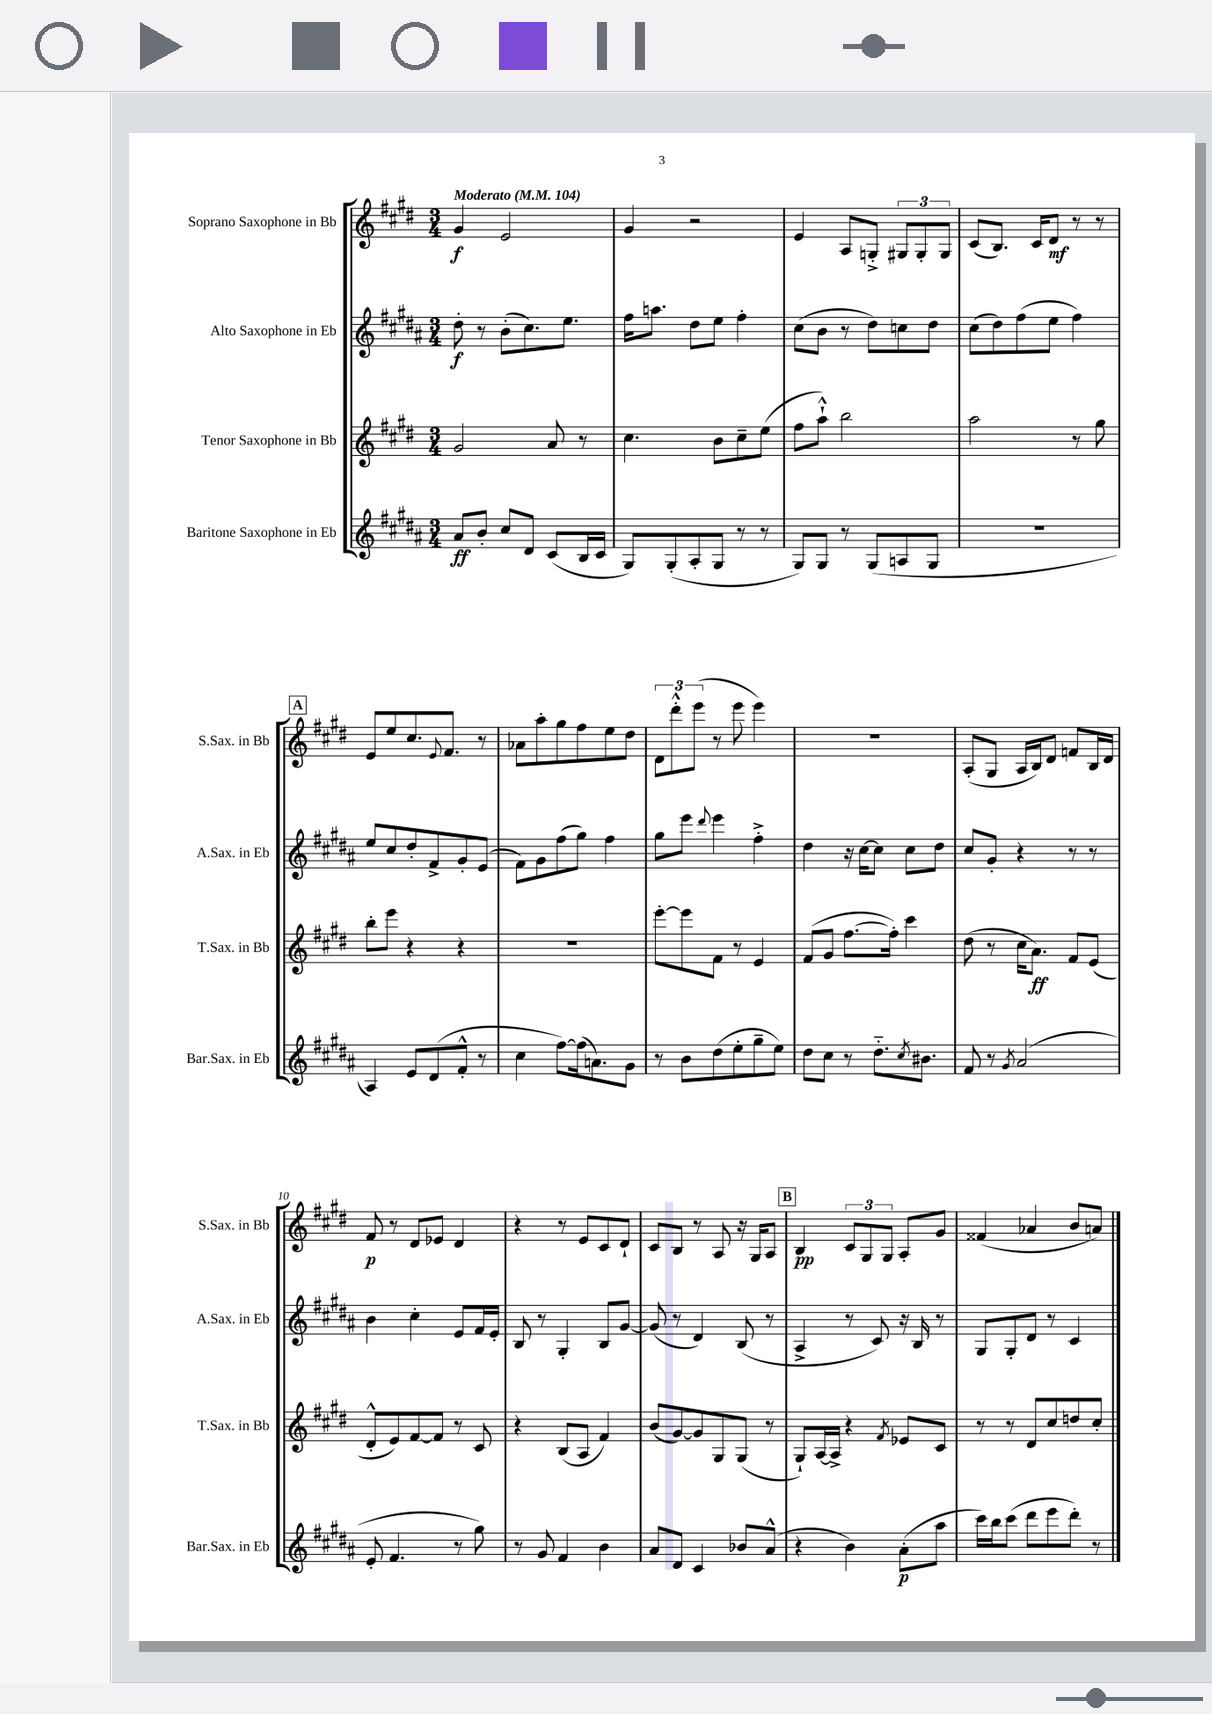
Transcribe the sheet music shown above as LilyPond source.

<<
\new StaffGroup <<
\new Staff = "s0" \with { instrumentName = "Soprano Saxophone in Bb" shortInstrumentName = "S.Sax. in Bb" } {
    \clef treble \key e \major \numericTimeSignature \time 3/4 \tempo "Moderato" 4 = 104
    gis'4\f e'2 |
    gis'4 r2 |
    e'4 a8 g8-.-> \tuplet 3/2 { gis8 gis8-. gis8 } |
    cis'8( b8.) cis'16 dis'8\mf r8 r8 |
    \mark \markup { \box "A" } e'8 e''8 cis''8. \appoggiatura { e'8 } fis'8. r8 |
    aes'8 a''8-. gis''8 fis''8 e''8 dis''8 |
    \tuplet 3/2 { dis'8 dis'''8-.-^ e'''8( } r8 e'''8 e'''4) |
    R2. |
    a8-.( gis8 a16 b16) dis'8 f'8 b16 dis'16 |
    fis'8\p r8 dis'8 ees'8 dis'4 |
    r4 r8 e'8 cis'8 dis'8-! |
    cis'8 b8 r8 a8 r16 gis16 a8 |
    \mark \markup { \box "B" } b4\pp \tuplet 3/2 { cis'8 gis8 gis8 } a8-. gis'8 |
    fisis'4( aes'4 b'8 a'8) \bar "|." |
}
\new Staff = "s1" \with { instrumentName = "Alto Saxophone in Eb" shortInstrumentName = "A.Sax. in Eb" } {
    \clef treble \key b \major \numericTimeSignature \time 3/4
    dis''8-.\f r8 b'8-.( cis''8.) e''8. |
    fis''16 a''8. dis''8 e''8 fis''4-. |
    cis''8( b'8 r8 dis''8) c''8 dis''8 |
    cis''8( dis''8) fis''8( e''8 fis''4) |
    \mark \markup { \box "A" } e''8 cis''8 dis''8-. fis'8-> gis'8-. e'8( |
    fis'8) gis'8 fis''8( gis''8) fis''4 |
    gis''8 e'''8 \appoggiatura { dis'''8 } e'''4 fis''4-.-> |
    dis''4 r16 cis''16~ cis''8 cis''8 dis''8 |
    cis''8 gis'8-. r4 r8 r8 |
    b'4 cis''4-. e'8 fis'16 e'16-. |
    b8 r8 gis4-. b8 gis'8~ |
    gis'8( r8 dis'4) b8( r8 |
    \mark \markup { \box "B" } ais4-> r8 cis'8) r16 b16 r8 |
    gis8 gis8-. dis'8 r8 cis'4 \bar "|." |
}
\new Staff = "s2" \with { instrumentName = "Tenor Saxophone in Bb" shortInstrumentName = "T.Sax. in Bb" } {
    \clef treble \key e \major \numericTimeSignature \time 3/4
    gis'2 a'8 r8 |
    cis''4. b'8 cis''8-- e''8( |
    fis''8 a''8-!-^) b''2 |
    a''2 r8 gis''8 |
    \mark \markup { \box "A" } b''8-. e'''8 r4 r4 |
    R2. |
    e'''8~-. e'''8 fis'8 r8 e'4 |
    fis'8( gis'8 fis''8.~ fis''16-.) cis'''4 |
    dis''8( r8 cis''16 a'8.\ff) fis'8 e'8( |
    dis'8-.-^ e'8) fis'8~ fis'8 r8 cis'8 |
    r4 b8( a8 fis'4) |
    b'8( gis'8~) gis'8 gis8 gis8( r8 |
    \mark \markup { \box "B" } gis8-!) a16~ a16-> r4 \acciaccatura { fis'8 } ees'8 cis'8 |
    r8 r8 dis'8 cis''8 d''8 cis''8-. \bar "|." |
}
\new Staff = "s3" \with { instrumentName = "Baritone Saxophone in Eb" shortInstrumentName = "Bar.Sax. in Eb" } {
    \clef treble \key b \major \numericTimeSignature \time 3/4
    ais'8\ff b'8-. cis''8 dis'8 cis'8( b16 cis'16 |
    gis8) gis8-.( ais8-. gis8 r8 r8 |
    gis8) gis8 r8 gis8( a8 gis8 |
    R2. |
    \mark \markup { \box "A" } ais4) e'8 dis'8( fis'8-.-^ r8 |
    cis''4 fis''8~) fis''16( a'8.) gis'8 |
    r8 b'8 dis''8( e''8-. gis''8-- e''8) |
    dis''8 cis''8 r8 dis''8.-_ \acciaccatura { cis''8 } bis'8. |
    fis'8 r8 \acciaccatura { gis'8 } ais'2( |
    e'8-. fis'4. r8 gis''8) |
    r8 gis'8 fis'4 b'4 |
    ais'8 dis'8 cis'4 bes'8 ais'8-^( |
    \mark \markup { \box "B" } r4 b'4) ais'8-.\p( ais''8 |
    cis'''16) b''16 cis'''8( dis'''8 e'''8 dis'''8-.) r8 \bar "|." |
}
>>
>>
